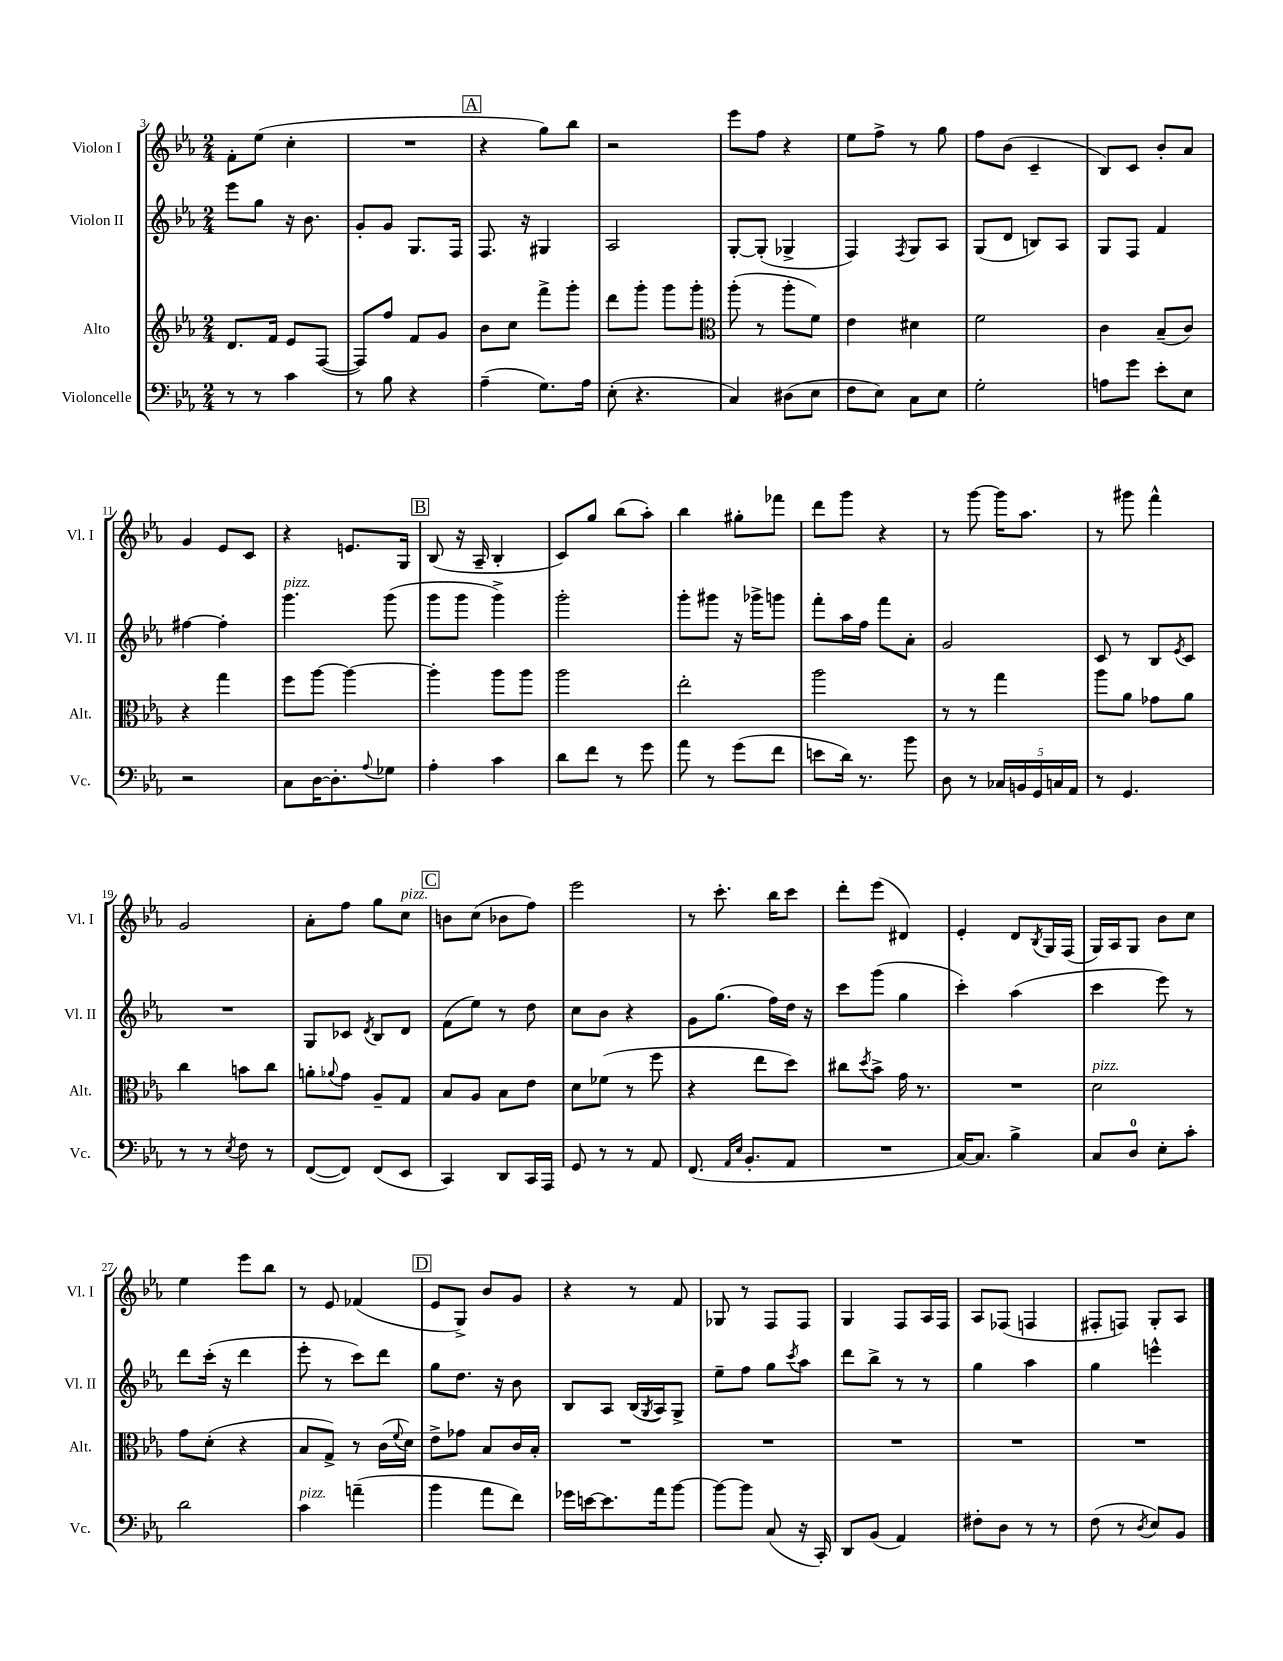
<<
\new StaffGroup <<
\new Staff = "s0" \with { instrumentName = "Violon I" shortInstrumentName = "Vl. I" } {
    \clef treble \key ees \major \numericTimeSignature \time 2/4
    f'8-. ees''8( c''4-. |
    R2 |
    \mark \markup { \box "A" } r4 g''8) bes''8 |
    r2 |
    ees'''8 f''8 r4 |
    ees''8 f''8-> r8 g''8 |
    f''8 bes'8( c'4-- |
    bes8) c'8 bes'8-. aes'8 |
    g'4 ees'8 c'8 |
    r4 e'8. g16 |
    \mark \markup { \box "B" } bes8( r16 aes16-- bes4-. |
    c'8) g''8 bes''8( aes''8-.) |
    bes''4 gis''8-. fes'''8 |
    d'''8 g'''8 r4 |
    r8 g'''8~ g'''16 aes''8. |
    r8 gis'''8 f'''4-^ |
    g'2 |
    aes'8-. f''8 g''8 c''8^\markup { \italic "pizz." } |
    \mark \markup { \box "C" } b'8 c''8( bes'8 f''8) |
    ees'''2 |
    r8 c'''8.-. bes''16 c'''8 |
    d'''8-. ees'''8( dis'4) |
    ees'4-. d'8 \acciaccatura { bes8 } g16 f16( |
    g16) aes16 g8 bes'8 c''8 |
    ees''4 ees'''8 bes''8 |
    r8 ees'8 fes'4( |
    \mark \markup { \box "D" } ees'8 g8->) bes'8 g'8 |
    r4 r8 f'8 |
    ges8 r8 f8 f8 |
    g4 f8 aes16 f16 |
    aes8 fes8( f4 |
    fis8-. f8) g8-. aes8 \bar "|." |
}
\new Staff = "s1" \with { instrumentName = "Violon II" shortInstrumentName = "Vl. II" } {
    \clef treble \key ees \major \numericTimeSignature \time 2/4
    ees'''8 g''8 r16 bes'8. |
    g'8-. g'8 g8. f16 |
    \mark \markup { \box "A" } f8. r16 gis4 |
    aes2 |
    g8~-. g8-.( ges4-> |
    f4) \acciaccatura { f8 } g8 aes8 |
    g8( d'8 b8) aes8 |
    g8 f8 f'4 |
    fis''4~ fis''4-. |
    g'''4.^\markup { \italic "pizz." } g'''8( |
    \mark \markup { \box "B" } g'''8 g'''8 g'''4->) |
    g'''2-. |
    g'''8-. gis'''8 r16 ges'''16-> g'''8 |
    f'''8-. aes''16 f''16 f'''8 aes'8-. |
    g'2 |
    c'8 r8 bes8 \acciaccatura { ees'8 } c'8 |
    R2 |
    g8 ces'8 \acciaccatura { d'8 } bes8 d'8 |
    \mark \markup { \box "C" } f'8( ees''8) r8 d''8 |
    c''8 bes'8 r4 |
    g'8 g''8.( f''16) d''16 r16 |
    c'''8 g'''8( g''4 |
    c'''4-.) aes''4( |
    c'''4 ees'''8) r8 |
    d'''8 c'''16-.( r16 d'''4 |
    ees'''8-. r8 c'''8) d'''8 |
    \mark \markup { \box "D" } g''8 d''8. r16 bes'8 |
    bes8 aes8 bes16( \acciaccatura { g8 } aes16) g8-> |
    ees''8-- f''8 g''8 \acciaccatura { c'''8 } aes''8 |
    d'''8 bes''8-> r8 r8 |
    g''4 aes''4 |
    g''4 e'''4-^ \bar "|." |
}
\new Staff = "s2" \with { instrumentName = "Alto" shortInstrumentName = "Alt." } {
    \clef treble \key ees \major \numericTimeSignature \time 2/4
    d'8. f'16 ees'8 f8~( |
    f8) f''8 f'8 g'8 |
    \mark \markup { \box "A" } bes'8 c''8 f'''8-> g'''8-. |
    d'''8 g'''8-. g'''8 g'''8-. |
    \clef alto aes''8-.( r8 aes''8-. f'8) |
    ees'4 dis'4 |
    f'2 |
    c'4 bes8--( c'8) |
    r4 g''4 |
    f''8 aes''8~ aes''4~ |
    \mark \markup { \box "B" } aes''4-. aes''8 aes''8 |
    aes''2 |
    ees''2-. |
    aes''2 |
    r8 r8 g''4 |
    aes''8 aes'8 ges'8 aes'8 |
    c''4 b'8 c''8 |
    a'8-. \appoggiatura { aes'8 } g'8 aes8-- g8 |
    \mark \markup { \box "C" } bes8 aes8 bes8 ees'8 |
    d'8 fes'8( r8 f''8 |
    r4 ees''8 d''8) |
    cis''8 \acciaccatura { d''8 } bes'8-> g'16 r8. |
    R2 |
    d'2^\markup { \italic "pizz." } |
    g'8 d'8-.( r4 |
    bes8 g8->) r8 c'16( \appoggiatura { f'8 } d'16) |
    \mark \markup { \box "D" } ees'8-> ges'8 bes8 c'16 bes16-. |
    R2 |
    R2 |
    R2 |
    R2 |
    R2 \bar "|." |
}
\new Staff = "s3" \with { instrumentName = "Violoncelle" shortInstrumentName = "Vc." } {
    \clef bass \key ees \major \numericTimeSignature \time 2/4
    r8 r8 c'4 |
    r8 bes8 r4 |
    \mark \markup { \box "A" } aes4--( g8.) aes16 |
    ees8-.( r4. |
    c4) dis8( ees8 |
    f8 ees8) c8 ees8 |
    g2-. |
    a8 g'8 ees'8-. ees8 |
    r2 |
    c8 d16~ d8.-. \appoggiatura { aes8 } ges8 |
    \mark \markup { \box "B" } aes4-. c'4 |
    d'8 f'8 r8 g'8 |
    aes'8 r8 g'8( f'8 |
    e'8 d'16) r8. bes'8 |
    d8 r8 \tuplet 5/4 { ces16 b,16 g,16 c16 aes,16 } |
    r8 g,4. |
    r8 r8 \acciaccatura { ees8 } f8 r8 |
    f,8~( f,8) f,8( ees,8 |
    \mark \markup { \box "C" } c,4) d,8 c,16 aes,,16 |
    g,8 r8 r8 aes,8 |
    f,8.( \grace { aes,16 ees16 } bes,8.-. aes,8 |
    R2 |
    c16~) c8. bes4-> |
    c8 d8-0 ees8-. c'8-. |
    d'2 |
    c'4^\markup { \italic "pizz." } a'4--( |
    \mark \markup { \box "D" } bes'4 aes'8 f'8) |
    ges'16 e'16~ e'8. aes'16 bes'8~ |
    bes'8~ bes'8 c8( r16 c,16-.) |
    d,8 bes,8( aes,4) |
    fis8-. d8 r8 r8 |
    f8( r8 \acciaccatura { d8 } ees8) bes,8 \bar "|." |
}
>>
>>
\layout { \context { \Score currentBarNumber = #3 } }
